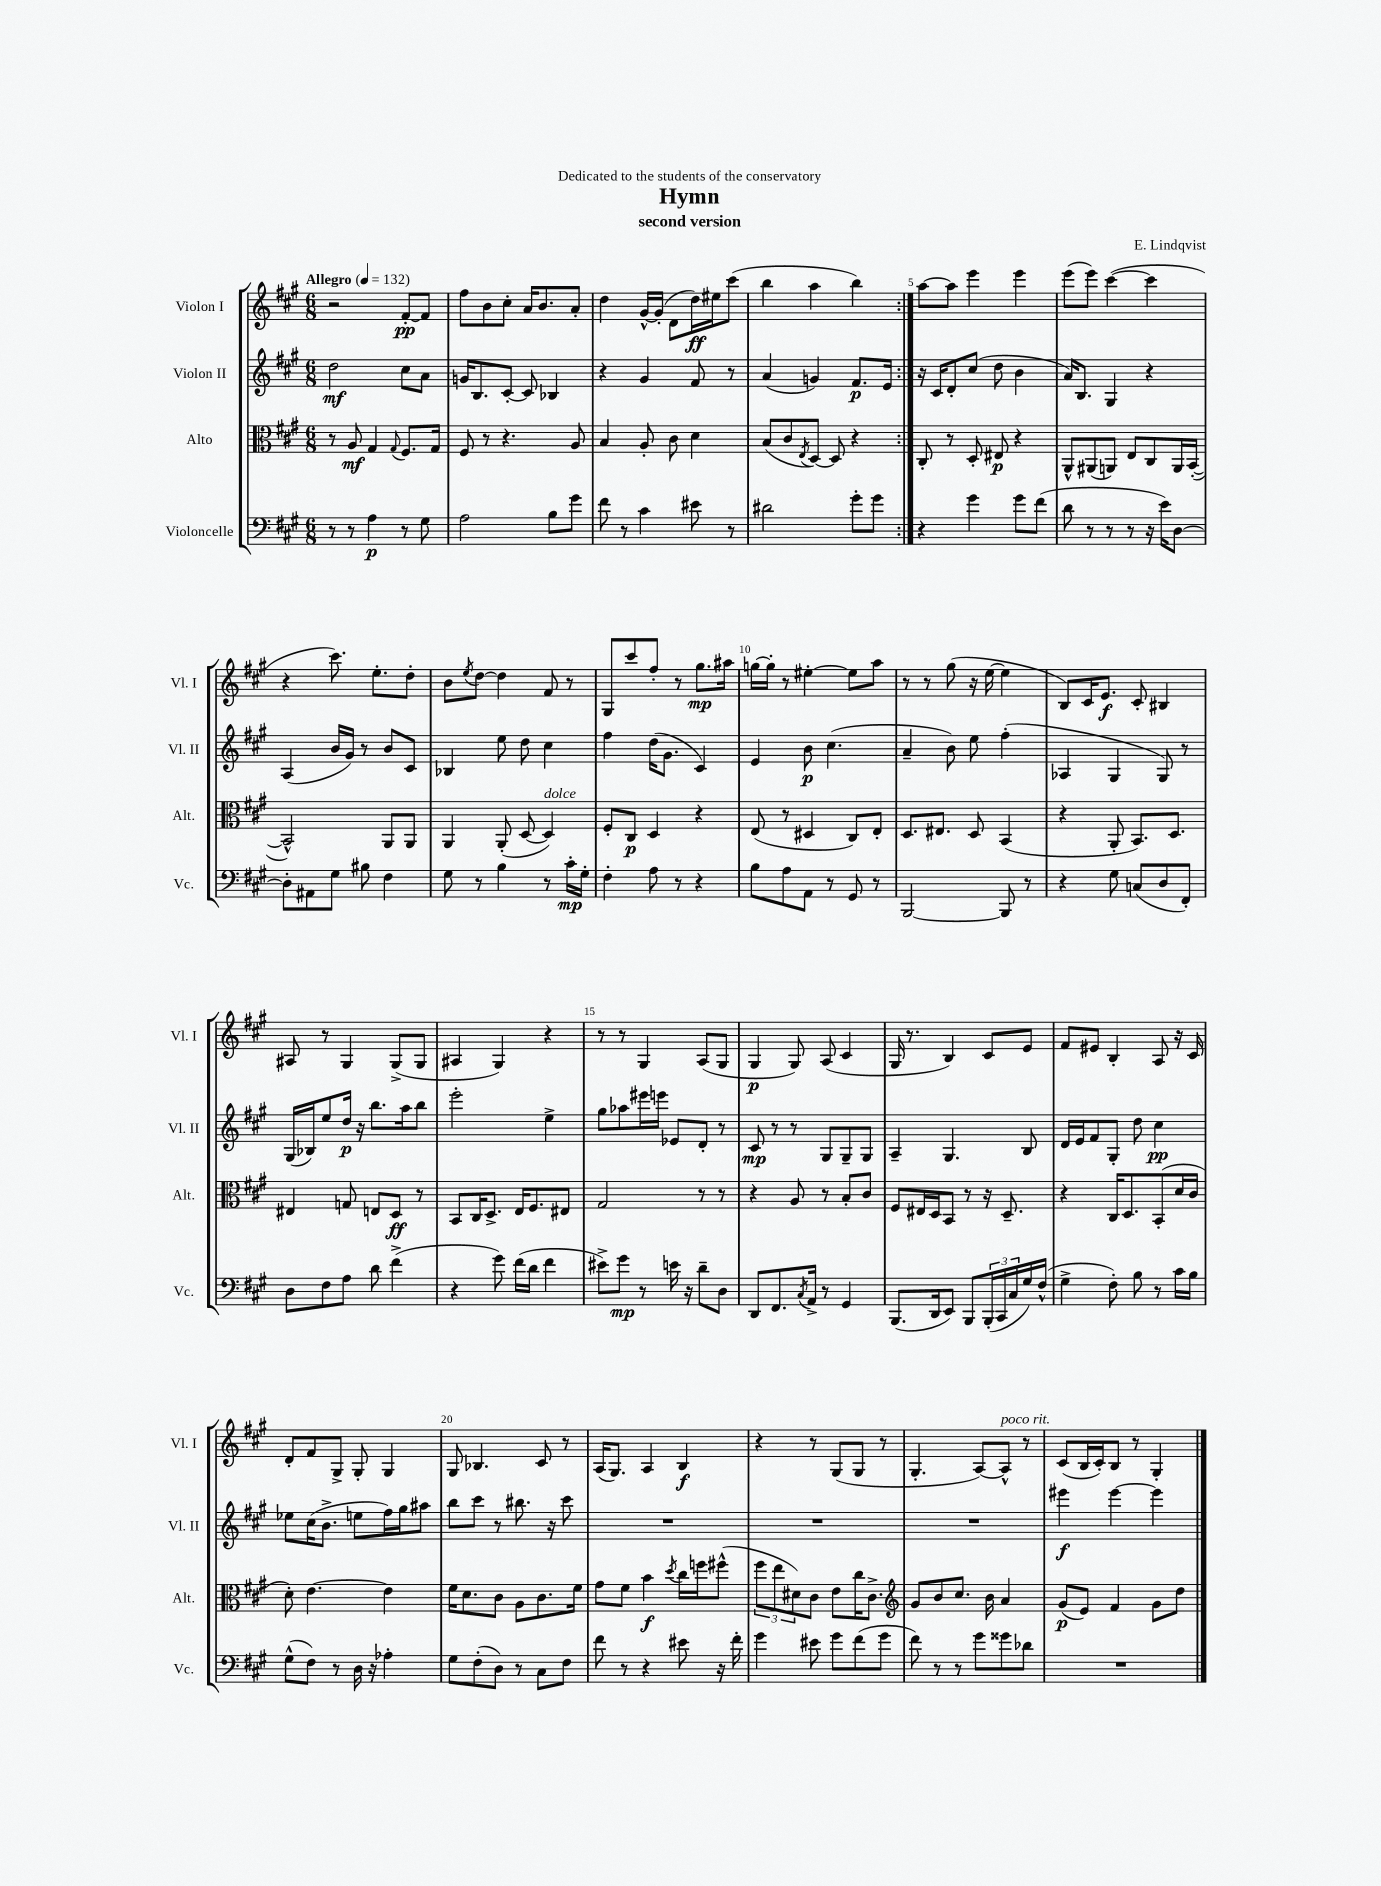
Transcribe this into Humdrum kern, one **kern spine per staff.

**kern	**dynam	**kern	**dynam	**kern	**dynam	**kern	**dynam
*part4	*part4	*part3	*part3	*part2	*part2	*part1	*part1
*staff4	*staff4	*staff3	*staff3	*staff2	*staff2	*staff1	*staff1
*I"Violoncelle	*	*I"Alto	*	*I"Violon II	*	*I"Violon I	*
*I'Vc.	*	*I'Alt.	*	*I'Vl. II	*	*I'Vl. I	*
*clefF4	*	*clefC3	*	*clefG2	*	*clefG2	*
*k[f#c#g#]	*	*k[f#c#g#]	*	*k[f#c#g#]	*	*k[f#c#g#]	*
*M6/8	*	*M6/8	*	*M6/8	*	*M6/8	*
*MM132	*	*MM132	*	*MM132	*	*MM132	*
=1	=1	=1	=1	=1	=1	=1	=1
!	!	!	!	!	!	!LO:TX:a:B:t=Allegro	!
8r	.	8r	.	2dd\	mf	2r	.
8r	.	8A/	mf	.	.	.	.
4A\	p	4G#/	.	.	.	.	.
.	.	8qqG#/	.	.	.	.	.
8r	.	8.F#/L	.	8cc#\L	.	[8f#'/L	pp
8G#\	.	.	.	8a\J	.	8f#/J]	.
.	.	16G#/Jk	.	.	.	.	.
=2	=2	=2	=2	=2	=2	=2	=2
2A\	.	8F#/	.	16gn/KL	.	8ff#\L	.
.	.	.	.	8.B/	.	.	.
.	.	8r	.	.	.	8b\	.
.	.	4.r	.	[8c#'/J	.	8cc#'\J	.
.	.	.	.	8c#/]	.	16a/KL	.
.	.	.	.	.	.	8.b/	.
8B\L	.	.	.	4B-X/	.	.	.
8g#\J	.	8A/	.	.	.	8a'/J	.
=3	=3	=3	=3	=3	=3	=3	=3
8f#\	.	4B/	.	4r	.	4dd\	.
8r	.	.	.	.	.	.	.
4c#\	.	8A'/	.	4g#/	.	[16g#^^/LL	.
.	.	.	.	.	.	(16g#'/JJ]	.
.	.	8c#\	.	.	.	8d\L	.
8e#X\	.	4d\	.	8f#/	.	16dd\L)	ff
.	.	.	.	.	.	16ee#X\J	.
8r	.	.	.	8r	.	(8ccc#\J	.
=4	=4	=4	=4	=4	=4	=4	=4
2d#X\	.	(8B/L	.	(4a/	.	4bb\	.
.	.	8c#/	.	.	.	.	.
.	.	8qE/	.	.	.	.	.
.	.	[8D/J)	.	4gn/)	.	4aa\	.
.	.	8D/]	.	.	.	.	.
8g#'\L	.	4r	.	8.f#/L	p	4bb\)	.
8g#\J	.	.	.	.	.	.	.
.	.	.	.	16e/Jk	.	.	.
=5:|!	=5:|!	=5:|!	=5:|!	=5:|!	=5:|!	=5:|!	=5:|!
4r	.	8C#'/	.	16r	.	[8aa\L	.
.	.	.	.	16c#/KL	.	.	.
.	.	8r	.	8d'/	.	8aa\J]	.
4g#\	.	8D'/	.	(8cc#/J	.	4eee\	.
.	.	8E#X/	p	8dd\	.	.	.
8g#\L	.	4r	.	4b\	.	4eee\	.
(8f#\J	.	.	.	.	.	.	.
=6	=6	=6	=6	=6	=6	=6	=6
8d\	.	8AA^^/L	.	16a/KL)	.	(8eee\L	.
.	.	.	.	8.B/J	.	.	.
8r	.	(8AA#X/	.	.	.	8eee\J)	.
8r	.	8AAn/J)	.	4G#/	.	([4ccc#\	.
8r	.	8E/L	.	.	.	.	.
16r	.	8C#/	.	4r	.	4ccc#\]	.
16e\KL)	.	.	.	.	.	.	.
[8D\J	.	16AA/L	.	.	.	.	.
.	.	([16BB'/JJ	.	.	.	.	.
!!LO:LB:g=z
=7	=7	=7	=7	=7	=7	=7	=7
8D'\L]	.	2BB^^/])	.	(4A/	.	4r	.
8AA#X\	.	.	.	.	.	.	.
8G#\J	.	.	.	16b/LL	.	8.ccc#\)	.
.	.	.	.	16g#/JJ)	.	.	.
8B#X\	.	.	.	8r	.	.	.
.	.	.	.	.	.	8.ee'\L	.
4F#\	.	8AA/L	.	8b/L	.	.	.
.	.	8AA/J	.	8c#/J	.	8dd'\J	.
=8	=8	=8	=8	=8	=8	=8	=8
8G#\	.	4AA/	.	4B-X/	.	8b\L	.
.	.	.	.	.	.	8qee/	.
8r	.	.	.	.	.	[8dd\J	.
4B\	.	(8AA'/	.	8ee\	.	4dd\]	.
.	.	[8D/	.	8dd\	.	.	.
!	!	!LO:TX:a:i:t=dolce	!	!	!	!	!
8r	.	4D/])	.	4cc#\	.	8f#/	.
16c#'\LL	mp	.	.	.	.	8r	.
16G#'\JJ	.	.	.	.	.	.	.
=9	=9	=9	=9	=9	=9	=9	=9
4F#'\	.	8F#'/L	.	4ff#\	.	8G#/L	.
.	.	8C#/J	p	.	.	8ccc#/	.
8A\	.	4D/	.	(16dd\KL	.	8ff#'/J	.
.	.	.	.	8.g#\J	.	.	.
8r	.	.	.	.	.	8r	.
4r	.	4r	.	4c#/)	.	8.gg#\L	mp
.	.	.	.	.	.	16aa#X\Jk	.
=10	=10	=10	=10	=10	=10	=10	=10
8B\L	.	(8E/	.	4e/	.	[16ggn\LL	.
.	.	.	.	.	.	16gg'\JJ]	.
8A\	.	8r	.	.	.	8r	.
8AA\J	.	4D#X/	.	8b\	p	[4ee#X'\	.
8r	.	.	.	(4.cc#\	.	.	.
8GG#/	.	8C#/L)	.	.	.	8ee#\L]	.
8r	.	8E'/J	.	.	.	8aa\J	.
=11	=11	=11	=11	=11	=11	=11	=11
[2BBB/	.	8.D/L	.	4a~/	.	8r	.
.	.	.	.	.	.	8r	.
.	.	8.E#X/J	.	.	.	.	.
.	.	.	.	8b\)	.	(8gg#\	.
.	.	8D/	.	8ee\	.	16r	.
.	.	.	.	.	.	[16ee\	.
8BBB/]	.	(4BB/	.	(4ff#'\	.	4ee\]	.
8r	.	.	.	.	.	.	.
=12	=12	=12	=12	=12	=12	=12	=12
4r	.	4r	.	4A-X/	.	8B/L)	.
.	.	.	.	.	.	16c#/K	.
.	.	.	.	.	.	8.e/J	f
8G#\	.	8AA'/	.	4G#/	.	.	.
(8Cn/L	.	8.BB/L)	.	.	.	8c#'/	.
8D/	.	.	.	8G#/)	.	4B#X/	.
.	.	8.D/J	.	.	.	.	.
8FF#'/J)	.	.	.	8r	.	.	.
!!LO:LB:g=z
=13	=13	=13	=13	=13	=13	=13	=13
8D\L	.	4E#X/	.	(16G#/LL	.	8A#X/	.
.	.	.	.	16B-X/J)	.	.	.
8F#\	.	.	.	8ee/	.	8r	.
8A\J	.	8Gn/	.	16dd/Jk	p	4G#/	.
.	.	.	.	16r	.	.	.
8d\	.	8En/L	.	8.bb\L	.	.	.
(4f#^\	.	8D/J	ff	.	.	(8G#^/L	.
.	.	.	.	16aa\k	.	.	.
.	.	8r	.	8bb\J	.	8G#/J	.
=14	=14	=14	=14	=14	=14	=14	=14
4r	.	8BB/L	.	2eee'\	.	4A#X/	.
.	.	16C#/K	.	.	.	.	.
.	.	8.D^/J	.	.	.	.	.
8g#\)	.	.	.	.	.	4G#/)	.
(16f#\LL	.	16E/KL	.	.	.	.	.
16d\JJ	.	8.F#/	.	.	.	.	.
4f#\	.	.	.	4ee^\	.	4r	.
.	.	8E#X/J	.	.	.	.	.
=15	=15	=15	=15	=15	=15	=15	=15
8e#X^\L)	.	2G#/	.	8gg#\L	.	8r	.
8g#\J	mp	.	.	8aa-X\	.	8r	.
8r	.	.	.	16eee#X\L	.	4G#/	.
.	.	.	.	16eeen\JJ	.	.	.
16en\	.	.	.	8e-X/L	.	.	.
16r	.	.	.	.	.	.	.
8d~\L	.	8r	.	8d'/J	.	(8A/L	.
8D\J	.	8r	.	8r	.	8G#/J	.
=16	=16	=16	=16	=16	=16	=16	=16
8DD/L	.	4r	.	8c#/	mp	4G#/	p
8.FF#/	.	.	.	8r	.	.	.
.	.	8A/	.	8r	.	8G#/)	.
8qC#/	.	.	.	.	.	.	.
16AA^/Jk	.	.	.	.	.	.	.
8r	.	8r	.	8G#/L	.	(8A/	.
4GG#/	.	8B'/L	.	8G#~/	.	4c#/	.
.	.	8c#/J	.	8G#/J	.	.	.
=17	=17	=17	=17	=17	=17	=17	=17
(8.BBB/L	.	8F#/L	.	4A~/	.	16G#/	.
.	.	.	.	.	.	8.r	.
.	.	16E#X/L	.	.	.	.	.
16DD/k	.	16D/J	.	.	.	.	.
8EE/J)	.	8BB/J	.	4.G#/	.	4B/)	.
8BBB/L	.	8r	.	.	.	.	.
(24BBB'/L	.	16r	.	.	.	8c#/L	.
24CC#/	.	.	.	.	.	.	.
.	.	8.D~/	.	.	.	.	.
24C#/	.	.	.	.	.	.	.
16G#/)	.	.	.	8B/	.	8e/J	.
(16F#^^/JJ	.	.	.	.	.	.	.
=18	=18	=18	=18	=18	=18	=18	=18
4G#^\	.	4r	.	16d/LL	.	8f#/L	.
.	.	.	.	16e/J	.	.	.
.	.	.	.	8f#/	.	8e#X/J	.
8F#'\)	.	16C#/KL	.	8G#'/J	.	4B'/	.
.	.	8.D/	.	.	.	.	.
8B\	.	.	.	8dd\	.	.	.
8r	.	(8BB'/	.	4cc#\	pp	8A/	.
16c#\LL	.	16d/L	.	.	.	16r	.
16B\JJ	.	16c#/JJ	.	.	.	16c#/	.
!!LO:LB:g=z
=19	=19	=19	=19	=19	=19	=19	=19
(8G#^^\L	.	8d'\)	.	8ee-X\L	.	8d'/L	.
8F#\J)	.	[4.e\	.	(16cc#\K	.	8f#/	.
.	.	.	.	8.b^\J	.	.	.
8r	.	.	.	.	.	8G#^/J	.
16D\	.	.	.	8een\L	.	8G#'/	.
16r	.	.	.	.	.	.	.
4A-X'\	.	4e\]	.	16ff#\L)	.	4G#/	.
.	.	.	.	16gg#\J	.	.	.
.	.	.	.	8aa#X\J	.	.	.
=20	=20	=20	=20	=20	=20	=20	=20
8G#\L	.	16f#\KL	.	8bb\L	.	8G#/	.
.	.	8.d\	.	.	.	.	.
(8F#'\	.	.	.	8ccc#\J	.	4.B-X/	.
8D\J)	.	8c#\J	.	8r	.	.	.
8r	.	8A\L	.	8.bb#X\	.	.	.
8C#\L	.	8.c#\	.	.	.	8c#/	.
.	.	.	.	16r	.	.	.
8F#\J	.	.	.	8ccc#\	.	8r	.
.	.	16f#\Jk	.	.	.	.	.
=21	=21	=21	=21	=21	=21	=21	=21
8f#\	.	8g#\L	.	2.r	.	(16A/KL	.
.	.	.	.	.	.	8.G#/J)	.
8r	.	8f#\J	.	.	.	.	.
4r	.	4b\	f	.	.	4A/	.
.	.	8qdd/	.	.	.	.	.
8e#X\	.	16cc#\LL	.	.	.	4B/	f
.	.	16ffn\J	.	.	.	.	.
16r	.	(8ff#X^^\J	.	.	.	.	.
16f#'\	.	.	.	.	.	.	.
=22	=22	=22	=22	=22	=22	=22	=22
4g#\	.	12ff#\L	.	2.r	.	4r	.
.	.	12ee\	.	.	.	.	.
.	.	12d#X\)	.	.	.	.	.
8e#X\	.	8c#\J	.	.	.	8r	.
8g#\L	.	8e\L	.	.	.	(8G#/L	.
(8f#\	.	16cc#\K	.	.	.	8G#/J	.
.	.	8.c#^\J	.	.	.	.	.
8g#\J	.	.	.	.	.	8r	.
=23	=23	=23	=23	=23	=23	=23	=23
*	*	*clefG2	*	*	*	*	*
8f#\)	.	8g#/L	.	2.r	.	4.G#'/	.
8r	.	8b/	.	.	.	.	.
8r	.	8.cc#/J	.	.	.	.	.
8g#\L	.	.	.	.	.	[8A/L)	.
.	.	16b\	.	.	.	.	.
!	!	!	!	!	!	!LO:TX:a:i:t=poco rit.	!
8g##X\	.	4a/	.	.	.	8A^^/J]	.
8d-X\J	.	.	.	.	.	8r	.
=24	=24	=24	=24	=24	=24	=24	=24
2.r	.	(8g#/L	p	4eee#X\	f	(8c#/L	.
.	.	8e/J)	.	.	.	16B/L	.
.	.	.	.	.	.	16c#'/J)	.
.	.	4f#/	.	[4eee#\	.	8B/J	.
.	.	.	.	.	.	8r	.
.	.	8g#\L	.	4eee#\]	.	4G#'/	.
.	.	8dd\J	.	.	.	.	.
==	==	==	==	==	==	==	==
*-	*-	*-	*-	*-	*-	*-	*-
